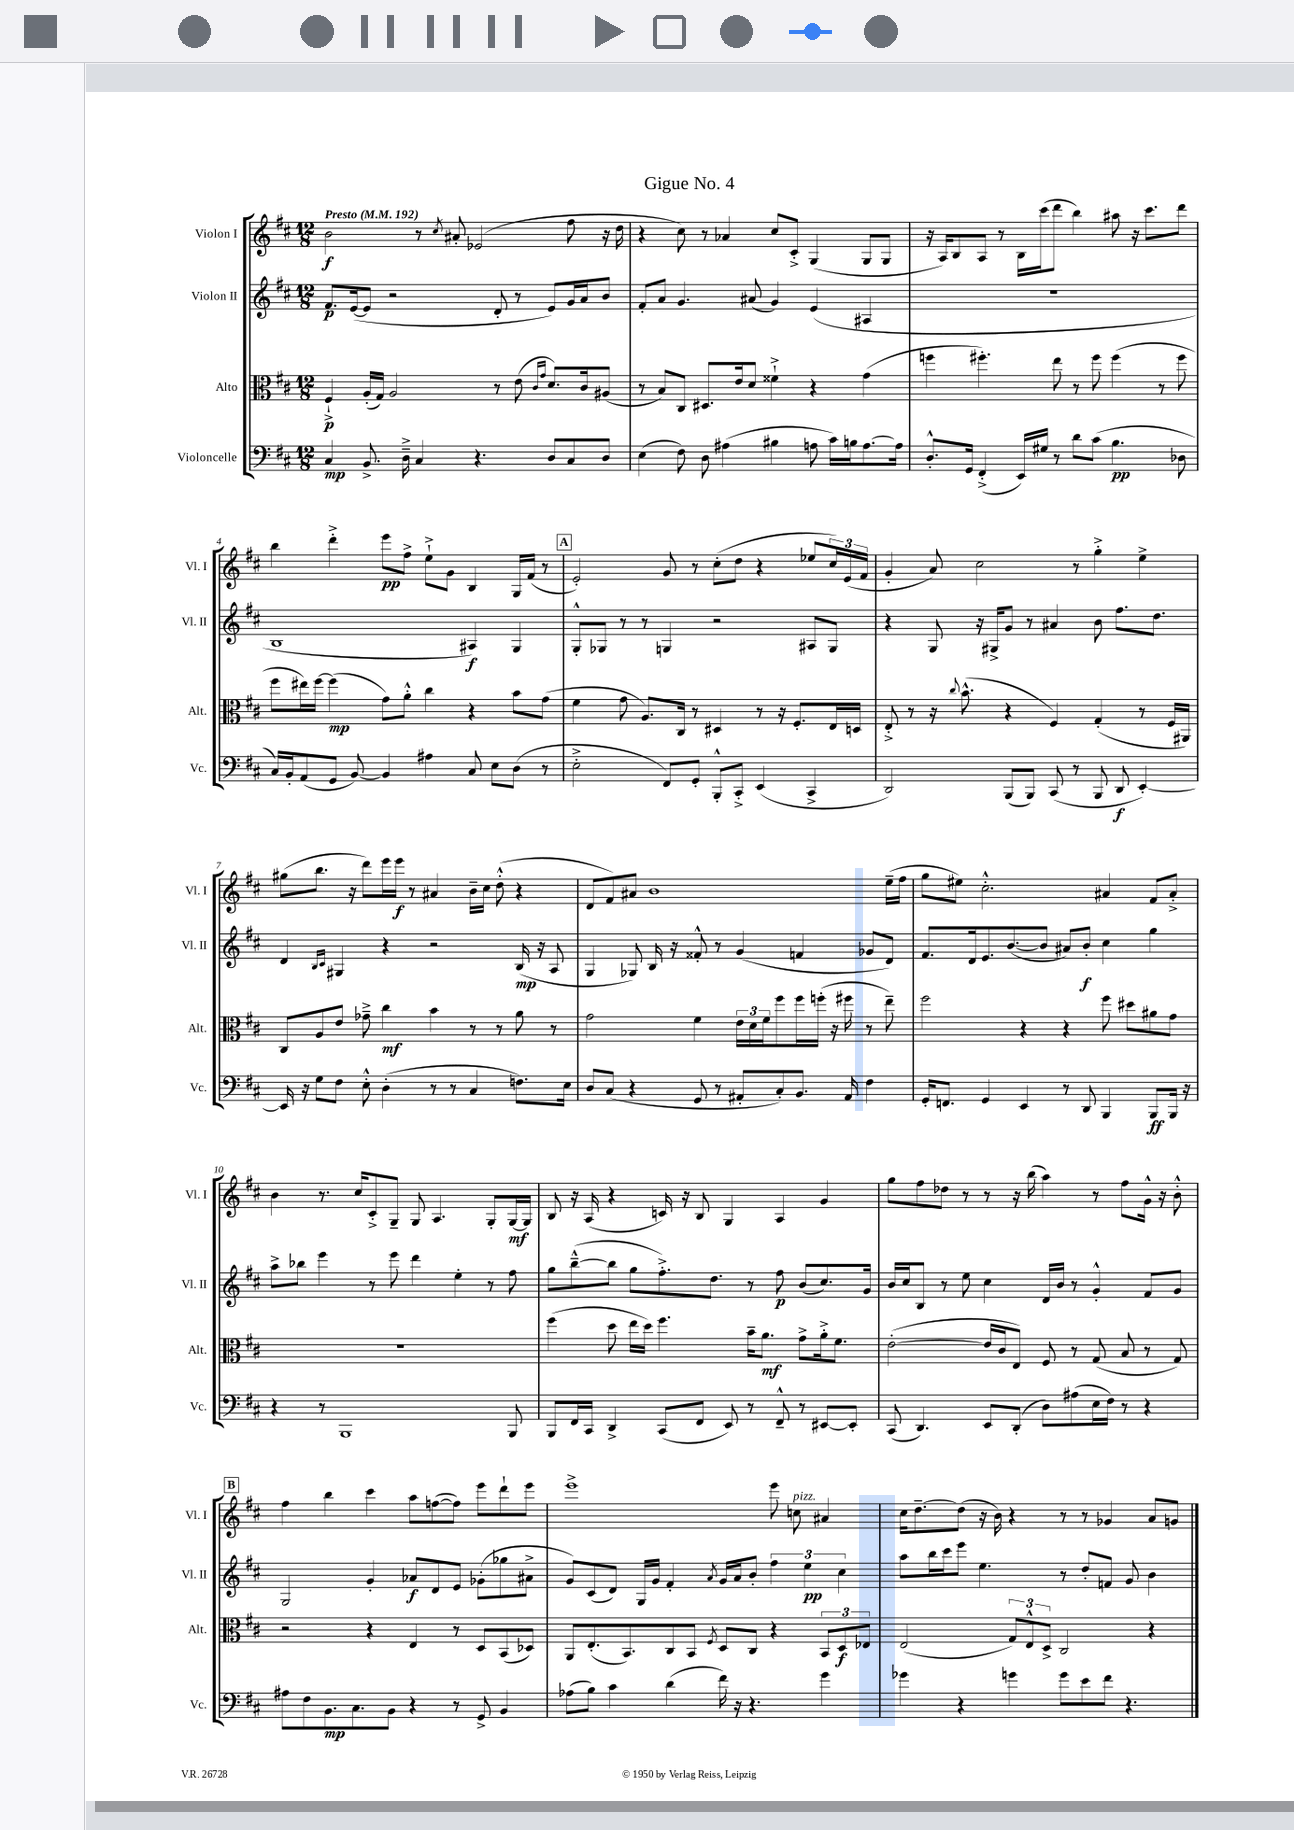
\header { title = "Gigue No. 4" }
<<
\new StaffGroup <<
\new Staff = "s0" \with { instrumentName = "Violon I" shortInstrumentName = "Vl. I" } {
    \clef treble \key d \major \numericTimeSignature \time 12/8 \tempo "Presto" 4 = 192
    b'2\f r8 \acciaccatura { cis''8 } ais'8-. ees'2( fis''8 r16 d''16 |
    r4 cis''8) r8 aes'4 cis''8 cis'8-.-> g4( g8 g8 |
    r16 a16) b8 a8 r8 b16 cis'''16( d'''8 b''4) ais''8 r16 cis'''8. d'''8 |
    b''4 d'''4-.-> e'''8\pp fis''8-> e''8-!-> g'8 b4 g16 fis'16( r8 |
    \mark \markup { \box "A" } e'2-.) g'8 r8 cis''8-.( d''8 r4 ees''8 \tuplet 3/2 { cis''16) e'16( fis'16 } |
    g'4-. a'8) cis''2 r8 g''4-.-> e''4-> |
    gis''8( b''8. r16 d'''8) e'''16 e'''16\f r8 ais'4 b'16-- cis''16 d''8-.-^( r4 |
    d'8 fis'8) ais'8 b'1 e''16--( fis''16 |
    g''8 eis''8) cis''2.-.-^ ais'4 fis'8 ais'8-.-> |
    b'4 r8. cis''16 cis'8-.-> g8-- g8 a4. g8-. g16~\mf g16 |
    b8 r16 a16( r4 c'16) r16 b8 g4 a4 g'4 |
    g''8 fis''8 des''8 r8 r8 r16 b''16( a''4) r8 fis''8 g'16-^ r16 b'8-.-^ |
    \mark \markup { \box "B" } fis''4 b''4 cis'''4 a''8 f''8~( f''8) e'''8 d'''8-! e'''8 |
    e'''1-> e'''8 c''8^\markup { \italic "pizz." } ais'4 |
    cis''16 d''8.~-- d''8( r16 b'16) r4 r8 r8 ges'4 a'8 g'8 \bar "|." |
}
\new Staff = "s1" \with { instrumentName = "Violon II" shortInstrumentName = "Vl. II" } {
    \clef treble \key d \major \numericTimeSignature \time 12/8
    fis'8.\p e'16~( e'8 r2 d'8-. r8 e'8) g'16 a'16 b'8 |
    fis'8-. a'8 g'4. ais'8( g'4) e'4( ais4 |
    R1. |
    b1 ais4\f) g4 |
    \mark \markup { \box "A" } g8-.-^ ges8 r8 r8 g4 r2 ais8 g8 |
    r4 g8 r16 gis16-> g'8 r8 ais'4 b'8 fis''8. d''8. |
    d'4 \grace { b16 cis'16 } gis4 r4 r2 b16\mp( r16 a8 |
    g4 ges8) b16 r16 fisis'8-.-^ r8 g'4( f'4 ges'8 d'8) |
    fis'8. d'16 e'8. b'8.~( b'8 ais'8) b'8-.\f cis''4 g''4 |
    a''8-> bes''8 e'''4 r8 e'''8 d'''4 e''4-. r8 fis''8 |
    g''8 b''8~---^( b''8 g''8 fis''8.-.->) d''8. r8 fis''8\p b'8( cis''8.) g'16 |
    b'16 cis''16 b8 r8 e''8 cis''4 d'16 b'16 r8 g'4-.-^ fis'8 g'8 |
    \mark \markup { \box "B" } g2 g'4-. aes'8\f d'8 e'8 ges'8-.( ges''8 ais'8-> |
    g'8) cis'8( d'8) g16 g'16 fis'4-. \acciaccatura { a'8 } g'16 a'16 b'8-. \tuplet 3/2 { fis''4 e''4\pp cis''4 } |
    a''8 b''16 cis'''16 e'''8 e''4. r8 d''8-. f'8 g'8 b'4 \bar "|." |
}
\new Staff = "s2" \with { instrumentName = "Alto" shortInstrumentName = "Alt." } {
    \clef alto \key d \major \numericTimeSignature \time 12/8
    fis4-!->\p a16-.( g16) a2 r8 e'8( \grace { cis'16 g'16 } d'8.) cis'16 ais8( |
    r8 b8) cis8 dis8. e'16 d'8 fisis'4-!-> r4 g'4( |
    f''4 fis''4.-.) e''8 r8 fis''8 fis''4( r8 fis''8 |
    fis''8 eis''16) fis''16~ fis''4\mp( g'8) a'8-.-^ cis''4 r4 b'8 g'8( |
    \mark \markup { \box "A" } fis'4 g'8 a8.) cis16 r8 dis4 r8 r16 fis8.-. e16 d16 |
    e8-.-> r8 r16 \appoggiatura { cis''8 } b'8.-^( r4 fis4) g4-.( r8 fis16 ais,16) |
    cis8 a8 e'8 ges'8---> cis''4\mf b'4 r8 r8 a'8 r8 |
    g'2 fis'4 \tuplet 3/2 { e'16 d'16 fis'16 } fis''8 fis''16 f''16-.( r16 fis''16 r8 e''8--) |
    fis''2 r4 r4 fis''8 dis''8 ais'8 g'8 |
    R1. |
    fis''4( d''8 e''16 d''16) fis''4. b'16-- a'8.\mf g'8-> a'16-.-> fis'8. |
    e'2~-.( e'16 cis'16 e8) fis8 r8 g8( b8 r8 g8) |
    \mark \markup { \box "B" } r2 r4 e4 r8 d8 b,8( des8) |
    a,8 e8.-.( b,8.) cis8 b,8 \acciaccatura { fis8 } d8 cis8 r4 \tuplet 3/2 { b,8 d8\f ees8 } |
    e2( \tuplet 3/2 { g8) e8-^ d8-> } cis2 r4 \bar "|." |
}
\new Staff = "s3" \with { instrumentName = "Violoncelle" shortInstrumentName = "Vc." } {
    \clef bass \key d \major \numericTimeSignature \time 12/8
    cis4\mp b,8.-> d16---> cis4 r4. d8 cis8 d8 |
    e4( fis8) d8 ais4( bis4 a8 cis'16) b16 a8.~ a16 |
    d8.-.-^ g,16 fis,4-.->( e,16) gis16 r8 d'8 cis'8( b4.\pp des8 |
    cis16) b,16-. a,8( g,8 b,8~) b,4 ais4 cis8 e8 d8( r8 |
    \mark \markup { \box "A" } e2-.-> fis,8) g,8-. b,,8-.-^ cis,8-.-> e,4( cis,4-> |
    d,2) b,,8( b,,8) cis,8( r8 b,,8 d,8\f e,4~-.) |
    e,16 r16 g8 fis8 e8-.-^ d4-.( r8 r8 cis4 f8.) e16 |
    d8 cis8( r4 g,8 r8 ais,8-. cis8-.) b,8. ais,16 fis4 |
    g,16-. f,8. g,4 e,4 r8 d,8 b,,4 b,,8\ff b,,16 r16 |
    r4 r8 b,,1 b,,8 |
    b,,8 fis,16 cis,16 d,4-> cis,8( fis,8 e,8) r8 fis,8---^ r8 eis,8~ eis,8-. |
    cis,8( d,4.) e,8 d,8-.( d8) ais8( e16 fis16) r8 r4 |
    \mark \markup { \box "B" } ais8 fis8 b,8.\mp cis8. b,8 r4 r8 g,8-> b,4 |
    aes8( b8) cis'4 d'4( fis'16) r16 r4. g'4 |
    ges'4 r4 g'4 g'8 e'8 fis'8 r4. \bar "|." |
}
>>
>>
